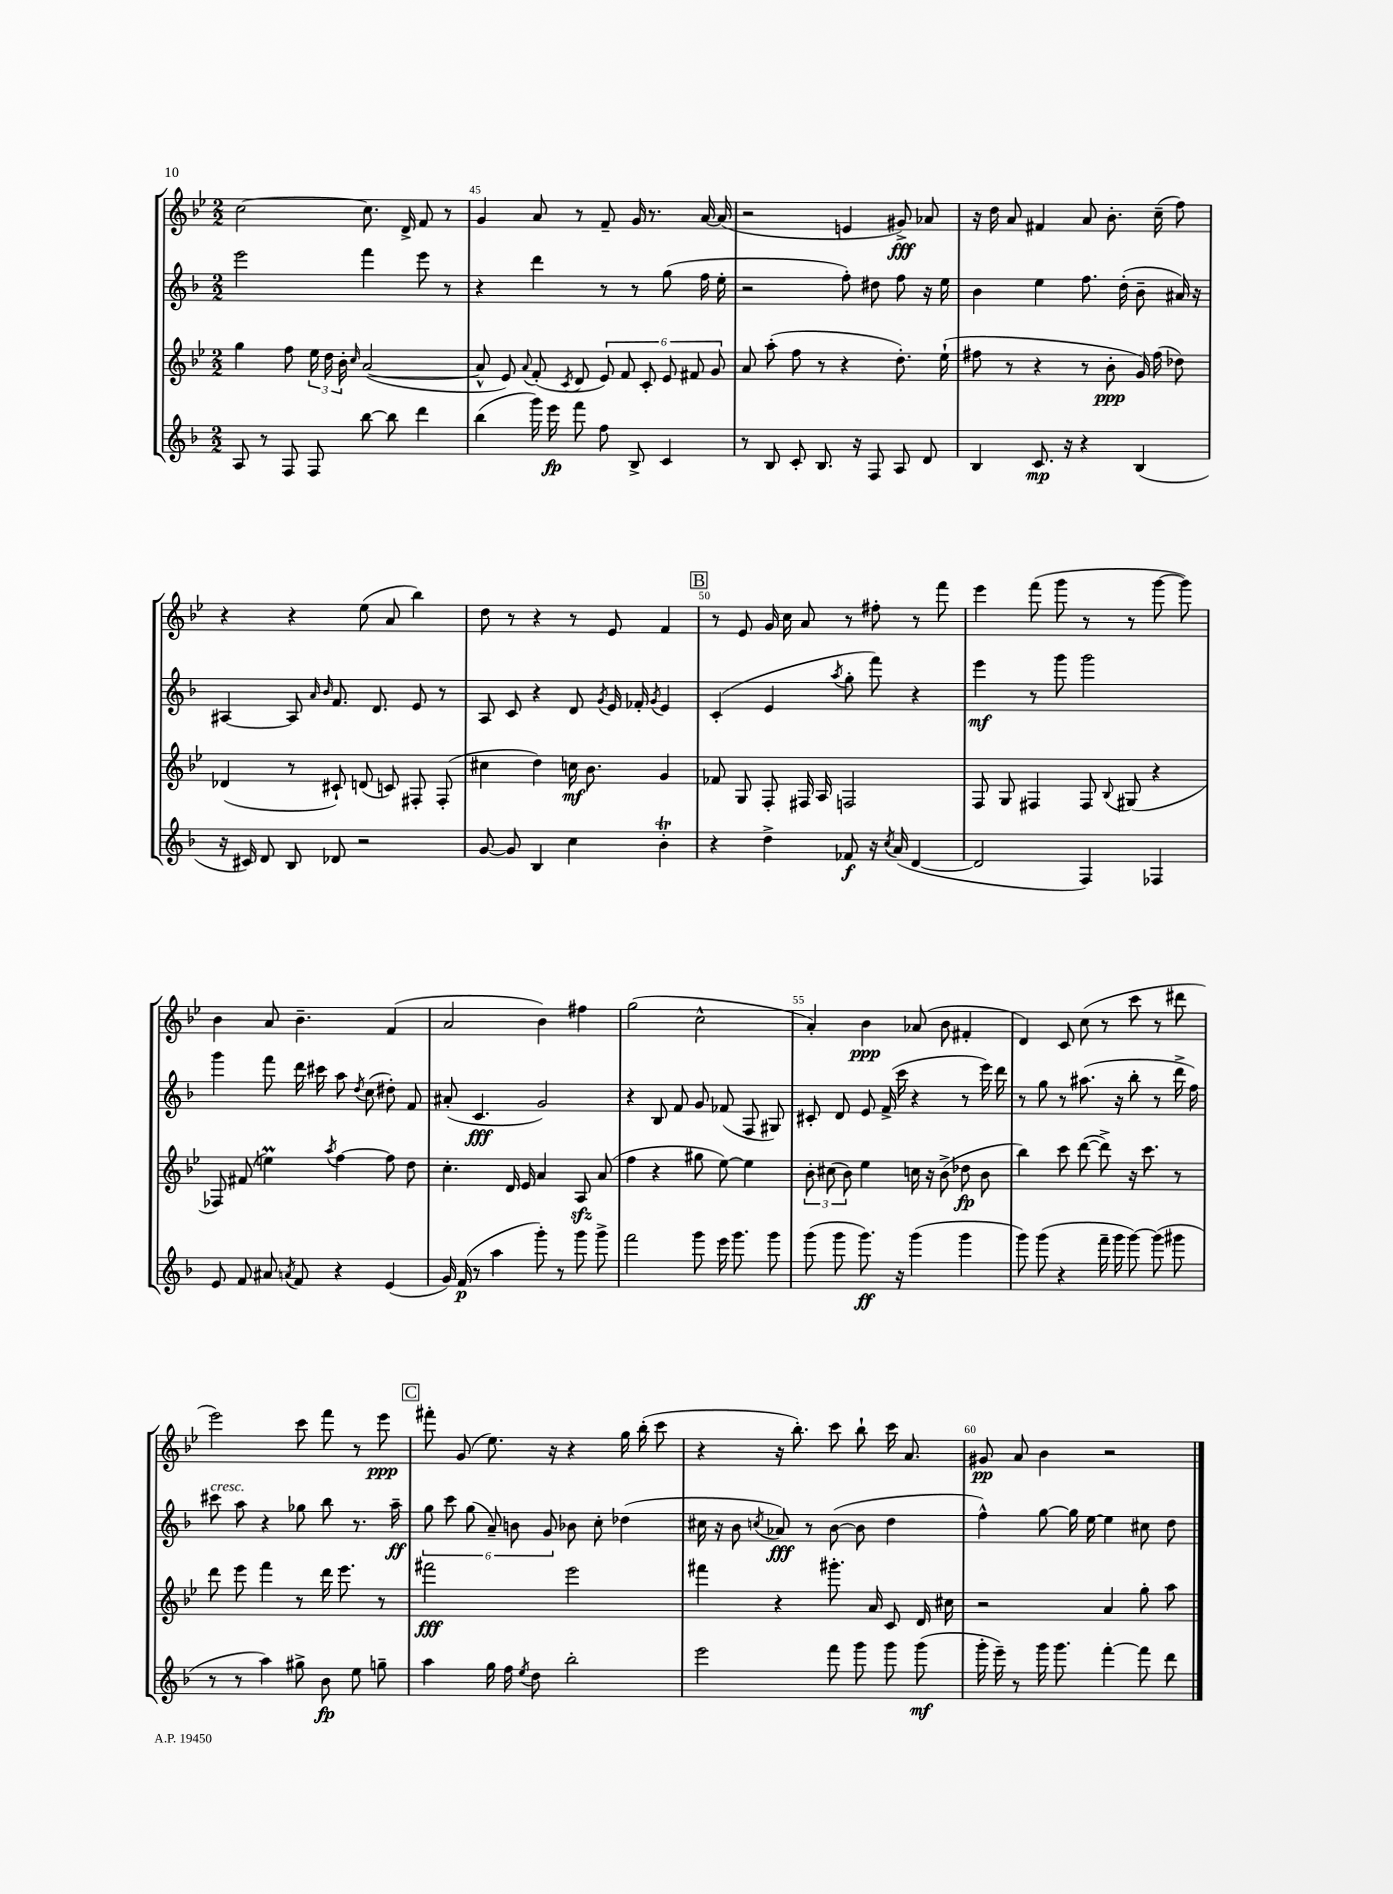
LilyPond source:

<<
\new StaffGroup <<
\new Staff = "s0" {
    \clef treble \key bes \major \numericTimeSignature \time 2/2
    \autoBeamOff c''2~ c''8. d'16-> f'8 r8 |
    g'4 a'8 r8 f'8-- g'16 r8. a'16~ a'16( |
    r2 e'4 gis'8->\fff) aes'8 |
    r16 d''16 a'8 fis'4 a'8 bes'8.-. c''16--( f''8) |
    r4 r4 ees''8( a'8 bes''4) |
    d''8 r8 r4 r8 ees'8 f'4 |
    \mark \markup { \box "B" } r8 ees'8 g'16 c''16 a'8 r8 fis''8-. r8 f'''8 |
    ees'''4 f'''8( g'''8 r8 r8 g'''8~ g'''8) |
    bes'4 a'8 bes'4.-- f'4( |
    a'2 bes'4) fis''4 |
    g''2( c''2-^ |
    a'4-.) bes'4\ppp aes'8( bes'8 fis'4-. |
    d'4) c'8 c''8( r8 c'''8 r8 dis'''8 |
    ees'''2) c'''8 f'''8 r8 ees'''8\ppp |
    \mark \markup { \box "C" } fis'''8-. g'8( ees''8.) r16 r4 g''16 bes''16-.( c'''8 |
    r4 r16 bes''8.-.) c'''8 bes''8-! c'''16 a'8. |
    gis'8\pp a'8 bes'4 r2 \bar "|." |
}
\new Staff = "s1" {
    \clef treble \key f \major \numericTimeSignature \time 2/2
    \autoBeamOff e'''2 f'''4 e'''8 r8 |
    r4 d'''4 r8 r8 g''8( f''16 e''16-. |
    r2 f''8-.) dis''8 f''8 r16 e''16 |
    bes'4 e''4 f''8. d''16-.( bes'8-- ais'16) r16 |
    ais4~ ais8 \grace { a'16 bes'16 } f'8. d'8. e'8 r8 |
    a8 c'8 r4 d'8 \acciaccatura { g'8 } e'16 fes'16-. \acciaccatura { g'8 } e'4 |
    \mark \markup { \box "B" } c'4-.( e'4 \acciaccatura { a''8 } g''8-. f'''8) r4 |
    e'''4\mf r8 g'''8 g'''2 |
    g'''4 f'''8 d'''16 cis'''16 a''8 \acciaccatura { d''8 } c''8( dis''8-.) f'8 |
    ais'8-.( c'4.\fff g'2) |
    r4 bes8 f'8 g'8 fes'8( f8 gis8) |
    cis'8-. d'8 e'8 f'16->( c'''16 r4 r8 e'''16) d'''16 |
    r8 g''8 r8 ais''8.( r16 bes''8-. r8 d'''16-> f''16) |
    cis'''8^\markup { \italic "cresc." } a''8 r4 ges''8 bes''8 r8. a''16--\ff |
    \mark \markup { \box "C" } \tuplet 6/4 { g''8 c'''8 g''8( a'8--) b'8 g'8 } bes'8 c''8-. des''4( |
    cis''16 r16 bes'8 \acciaccatura { c''8 } aes'8\fff) r8 bes'8~( bes'8 d''4 |
    f''4-^) g''8~ g''16 e''16~ e''4 cis''8 d''8 \bar "|." |
}
\new Staff = "s2" {
    \clef treble \key bes \major \numericTimeSignature \time 2/2
    \autoBeamOff g''4 f''8 \tuplet 3/2 { ees''16 d''16 bes'16-. } \grace { c''16 } a'2~( |
    a'8-^ ees'8) \appoggiatura { a'8 } f'8-.( \acciaccatura { c'8 } d'8 \tuplet 6/4 { ees'8) f'8 c'8-. ees'8 fis'8 g'8 } |
    a'8 a''8-.( f''8 r8 r4 d''8.-.) ees''16-!( |
    fis''8 r8 r4 r8 bes'8-.\ppp g'16) fis''16( des''8) |
    des'4( r8 cis'8-!) d'8( c'8) fis8-. fis8-.( |
    cis''4 d''4) c''16\mf bes'8. g'4 |
    \mark \markup { \box "B" } fes'8 g8 f8-. fis16 a16 f2 |
    f8 g8 fis4 fis8 \appoggiatura { bes8 } gis8( r4 |
    fes8) fis'8( e''4\prall) \acciaccatura { a''8 } f''4~ f''8 d''8 |
    c''4.-. d'16 ees'16 a'4 a8\sfz a'8( |
    f''4 r4 gis''8 ees''8~) ees''4 |
    \tuplet 3/2 { bes'8-. cis''8( bes'8) } ees''4 c''16 r16 bes'8->( des''8\fp bes'8 |
    bes''4) c'''8 d'''8~( d'''8->) r16 c'''8. r8 |
    d'''8 ees'''8 f'''4 r8 d'''16 ees'''8. r8 |
    \mark \markup { \box "C" } fis'''2\fff ees'''2 |
    fis'''4 r4 gis'''8.-. a'16 c'8 d'16 cis''16 |
    r2 a'4 g''8-. a''8 \bar "|." |
}
\new Staff = "s3" {
    \clef treble \key f \major \numericTimeSignature \time 2/2
    \autoBeamOff a8 r8 f8 f8 bes''8~ bes''8 d'''4 |
    bes''4( g'''16) e'''16\fp f'''8 f''8 bes8-> c'4 |
    r8 bes8 c'8-. bes8. r16 f8 a8 d'8 |
    bes4 c'8.\mp r16 r4 bes4( |
    r16 cis'16) d'8 bes8 des'8 r2 |
    g'8~ g'8 bes4 c''4 bes'4-.\trill |
    \mark \markup { \box "B" } r4 d''4-> fes'8\f r16 \acciaccatura { c''8 } a'16( d'4~ |
    d'2 f4) fes4 |
    e'8 f'8 ais'8 \acciaccatura { a'8 } f'8 r4 e'4( |
    g'16) f'16\p( r8 a''4 g'''8-.) r8 g'''8 g'''8-> |
    f'''2 g'''8 e'''16 g'''8. g'''8 |
    g'''8( g'''8 g'''8.\ff) r16 g'''4( g'''4 |
    g'''8) g'''8( r4 f'''16-- g'''16 g'''8~) g'''8( gis'''8 |
    r8 r8 a''4) gis''8-> bes'8\fp e''8 g''8-- |
    \mark \markup { \box "C" } a''4 g''16 f''16 \acciaccatura { e''8 } d''8 bes''2-. |
    e'''2 f'''8 g'''8 g'''8 g'''8\mf( |
    g'''16-. e'''16--) r8 g'''16 g'''8. f'''4~-. f'''8 d'''8 \bar "|." |
}
>>
>>
\layout { \context { \Score currentBarNumber = #44 \override BarNumber.break-visibility = ##(#f #t #t) barNumberVisibility = #(every-nth-bar-number-visible 5) } }
